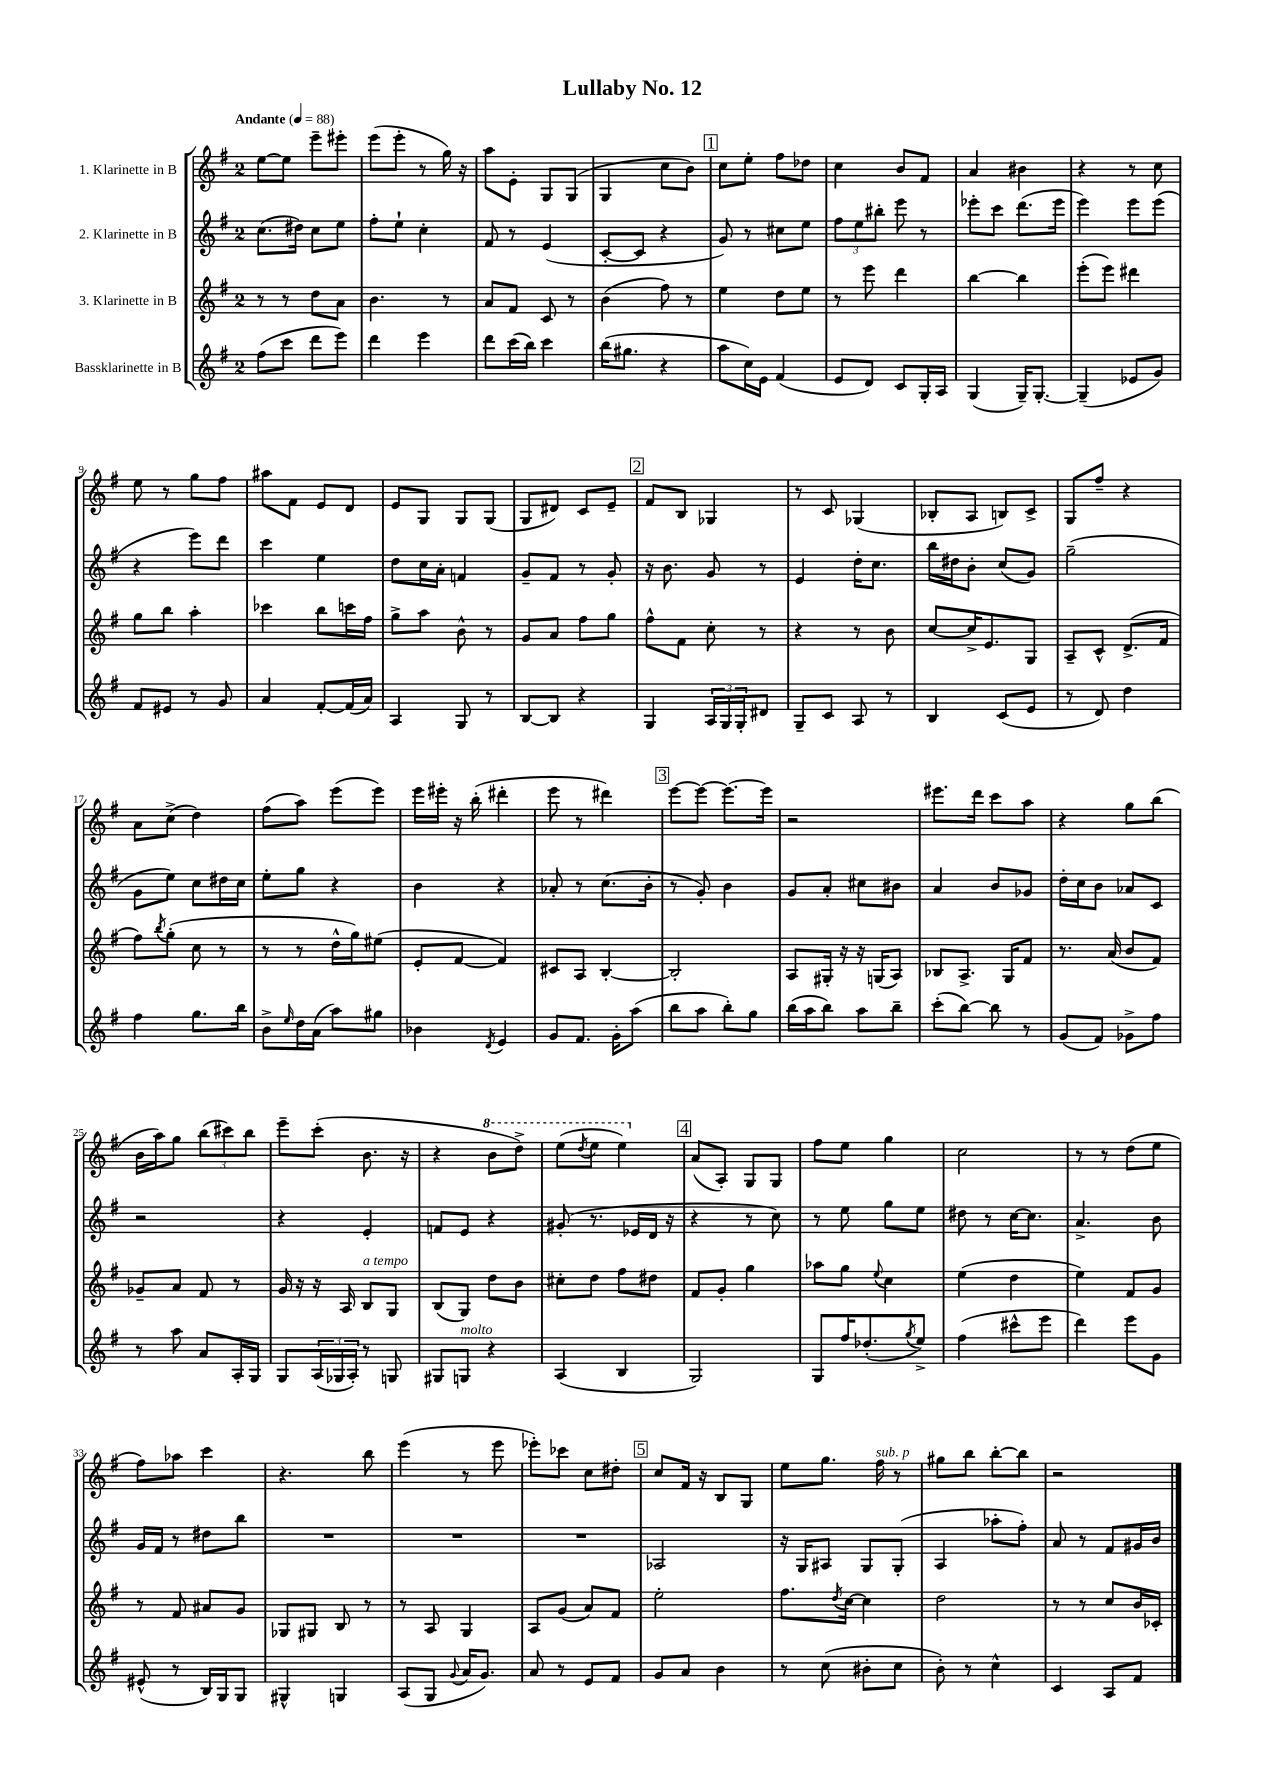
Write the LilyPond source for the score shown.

\header { title = "Lullaby No. 12" }
<<
\new StaffGroup <<
\new Staff = "s0" \with { instrumentName = "1. Klarinette in B" } {
    \clef treble \key g \major \once \override Staff.TimeSignature.style = #'single-digit \time 2/4 \tempo "Andante" 4 = 88
    e''8~ e''8 e'''8-- eis'''8-. |
    e'''8( e'''8-. r8 g''16) r16 |
    a''8 e'8-. g8 g8( |
    g4 c''8 b'8) |
    \mark \markup { \box "1" } c''8 e''8-. fis''8 des''8 |
    c''4 b'8 fis'8 |
    a'4 bis'4 |
    r4 r8 c''8 |
    e''8 r8 g''8 fis''8 |
    ais''8 fis'8 e'8 d'8 |
    e'8 g8 g8 g8( |
    g8 dis'8) c'8 e'8-- |
    \mark \markup { \box "2" } fis'8 b8 ges4 |
    r8 c'8 ges4( |
    bes8-. a8 b8) c'8-> |
    g8 fis''8-- r4 |
    a'8 c''8->( d''4) |
    fis''8( a''8) e'''8( e'''8) |
    e'''16 eis'''16-. r16 b''16-.( dis'''4-. |
    e'''8 r8 dis'''4) |
    \mark \markup { \box "3" } e'''8~ e'''8~ e'''8.~ e'''16 |
    r2 |
    eis'''8. d'''16 c'''8 a''8 |
    r4 g''8 b''8( |
    b'16 a''16) g''8 \tuplet 3/2 { b''8( cis'''8) b''8 } |
    e'''8-- c'''8-.( b'8. r16 |
    r4 \ottava #1 b''8 d'''8->) |
    e'''8( \acciaccatura { d'''8 } e'''8 e'''4) \ottava #0 |
    \mark \markup { \box "4" } a'8( a8-.) g8 g8 |
    fis''8 e''8 g''4 |
    c''2 |
    r8 r8 d''8( e''8 |
    fis''8) aes''8 c'''4 |
    r4. b''8 |
    e'''4( r8 e'''8 |
    ees'''8-.) ces'''8 c''8 dis''8-. |
    \mark \markup { \box "5" } c''8 fis'16 r16 b8 g8 |
    e''8 g''8. fis''16^\markup { \italic "sub. p" } r8 |
    gis''8 b''8 b''8~-. b''8 |
    r2 \bar "|." |
}
\new Staff = "s1" \with { instrumentName = "2. Klarinette in B" } {
    \clef treble \key g \major \once \override Staff.TimeSignature.style = #'single-digit \time 2/4
    c''8.( dis''16) c''8 e''8 |
    fis''8-. e''8-! c''4-. |
    fis'8 r8 e'4( |
    c'8~-. c'8 r4 |
    \mark \markup { \box "1" } g'8) r8 cis''8 e''8 |
    \tuplet 3/2 { fis''8 e''8 bis''8-. } e'''8 r8 |
    ees'''8-. c'''8 d'''8.( ees'''16 |
    e'''4) e'''8 e'''8( |
    r4 e'''8) d'''8 |
    c'''4 e''4 |
    d''8 c''16 a'16-. f'4 |
    g'8-- fis'8 r8 g'8-. |
    \mark \markup { \box "2" } r16 b'8. g'8 r8 |
    e'4 d''16-. c''8. |
    b''16 dis''16 b'8-. c''8( g'8) |
    g''2--( |
    g'8 e''8) c''8 dis''16 c''16 |
    e''8-. g''8 r4 |
    b'4 r4 |
    aes'8-. r8 c''8.( b'16-. |
    \mark \markup { \box "3" } r8 g'8-.) b'4 |
    g'8 a'8-. cis''8 bis'8 |
    a'4 b'8 ges'8 |
    d''16-. c''16 b'8 aes'8 c'8 |
    r2 |
    r4 e'4-. |
    f'8 e'8 r4 |
    gis'8-.( r8. ees'16 d'16 r16 |
    \mark \markup { \box "4" } r4 r8 c''8) |
    r8 e''8 g''8 e''8 |
    dis''8 r8 c''16~ c''8. |
    a'4.-> b'8 |
    g'16 fis'16 r8 dis''8 b''8 |
    R2 |
    R2 |
    R2 |
    \mark \markup { \box "5" } aes2 |
    r16 g16 ais8 g8 g8-.( |
    a4 aes''8-. fis''8-.) |
    a'8 r8 fis'8 gis'16 b'16 \bar "|." |
}
\new Staff = "s2" \with { instrumentName = "3. Klarinette in B" } {
    \clef treble \key g \major \once \override Staff.TimeSignature.style = #'single-digit \time 2/4
    r8 r8 d''8 a'8 |
    b'4. r8 |
    a'8 fis'8 c'8 r8 |
    b'4( fis''8) r8 |
    \mark \markup { \box "1" } e''4 d''8 e''8 |
    r8 e'''8 d'''4 |
    b''4~ b''4 |
    e'''8-.( e'''8) dis'''4 |
    g''8 b''8 a''4-. |
    ces'''4 b''8 c'''16 fis''16 |
    g''8-> a''8 b'8-^ r8 |
    g'8 a'8 fis''8 g''8 |
    \mark \markup { \box "2" } fis''8-^ fis'8 c''8-. r8 |
    r4 r8 b'8 |
    c''8~ c''16-> e'8. g8 |
    a8-- c'8-^ d'8.->( fis'16 |
    fis''8) \acciaccatura { b''8 } g''8-.( c''8 r8 |
    r8 r8 d''16-^ g''16) eis''8( |
    e'8-. fis'8~ fis'4) |
    cis'8 a8 b4~-. |
    \mark \markup { \box "3" } b2-. |
    a8 gis16-. r16 r16 g16( a8) |
    bes8 a8.-> g16 fis'8 |
    r8. a'16( b'8 fis'8) |
    ges'8-- a'8 fis'8 r8 |
    g'16 r16 r16 a16 b8^\markup { \italic "a tempo" } g8 |
    b8( g8) d''8 b'8 |
    cis''8-. d''8 fis''8 dis''8 |
    \mark \markup { \box "4" } fis'8 g'8-. g''4 |
    aes''8 g''8 \appoggiatura { e''8 } c''4 |
    e''4( d''4 |
    e''4) fis'8 g'8 |
    r8 fis'8 ais'8 g'8 |
    ges8 gis8 b8 r8 |
    r8 a8 g4 |
    a8 g'8( a'8) fis'8 |
    \mark \markup { \box "5" } e''2-. |
    fis''8. \acciaccatura { d''8 } c''16~ c''4 |
    d''2 |
    r8 r8 c''8 b'16 ces'16-. \bar "|." |
}
\new Staff = "s3" \with { instrumentName = "Bassklarinette in B" } {
    \clef treble \key g \major \once \override Staff.TimeSignature.style = #'single-digit \time 2/4
    fis''8( c'''8 d'''8 e'''8) |
    d'''4 e'''4 |
    d'''8 c'''16( b''16) c'''4 |
    b''16( gis''8. r4 |
    \mark \markup { \box "1" } a''8 c''16) e'16 fis'4( |
    e'8 d'8) c'8 g16-. a16 |
    g4( g16--) g8.~-. |
    g4--( ees'8 g'8) |
    fis'8 eis'8 r8 g'8 |
    a'4 fis'8~-. fis'16( a'16) |
    a4 g8 r8 |
    b8~ b8 r4 |
    \mark \markup { \box "2" } g4 \tuplet 3/2 { a16 g16 g16-. } dis'8 |
    g8-- c'8 a8 r8 |
    b4 c'8( e'8 |
    r8 d'8) d''4 |
    fis''4 g''8. b''16 |
    b'8-> \grace { e''16 } d''16 a'16( a''8) gis''8 |
    bes'4 \acciaccatura { d'8 } e'4 |
    g'8 fis'8. g'16-. a''8( |
    \mark \markup { \box "3" } b''8 a''8 b''8-.) g''8 |
    b''16( a''16 b''8) a''8 b''8-- |
    c'''8-.( b''8~) b''8 r8 |
    g'8( fis'8) ges'8-> fis''8 |
    r8 a''8 a'8 a16-. g16 |
    g8 \tuplet 3/2 { a16( ges16 a16-.) } r8 g8 |
    gis8 g8^\markup { \italic "molto" } r4 |
    a4( b4 |
    \mark \markup { \box "4" } g2) |
    g8 fis''16 des''8.-.( \acciaccatura { g''8 } e''8->) |
    fis''4( cis'''8-^ e'''8 |
    d'''4) e'''8 g'8 |
    eis'8-^( r8 b16) g16 g8 |
    gis4-^ g4 |
    a8( g8 \appoggiatura { g'8 } a'16 g'8.) |
    a'8 r8 e'8 fis'8 |
    \mark \markup { \box "5" } g'8 a'8 b'4 |
    r8 c''8( bis'8-. c''8 |
    b'8-.) r8 c''4-^ |
    c'4 a8 fis'8 \bar "|." |
}
>>
>>
